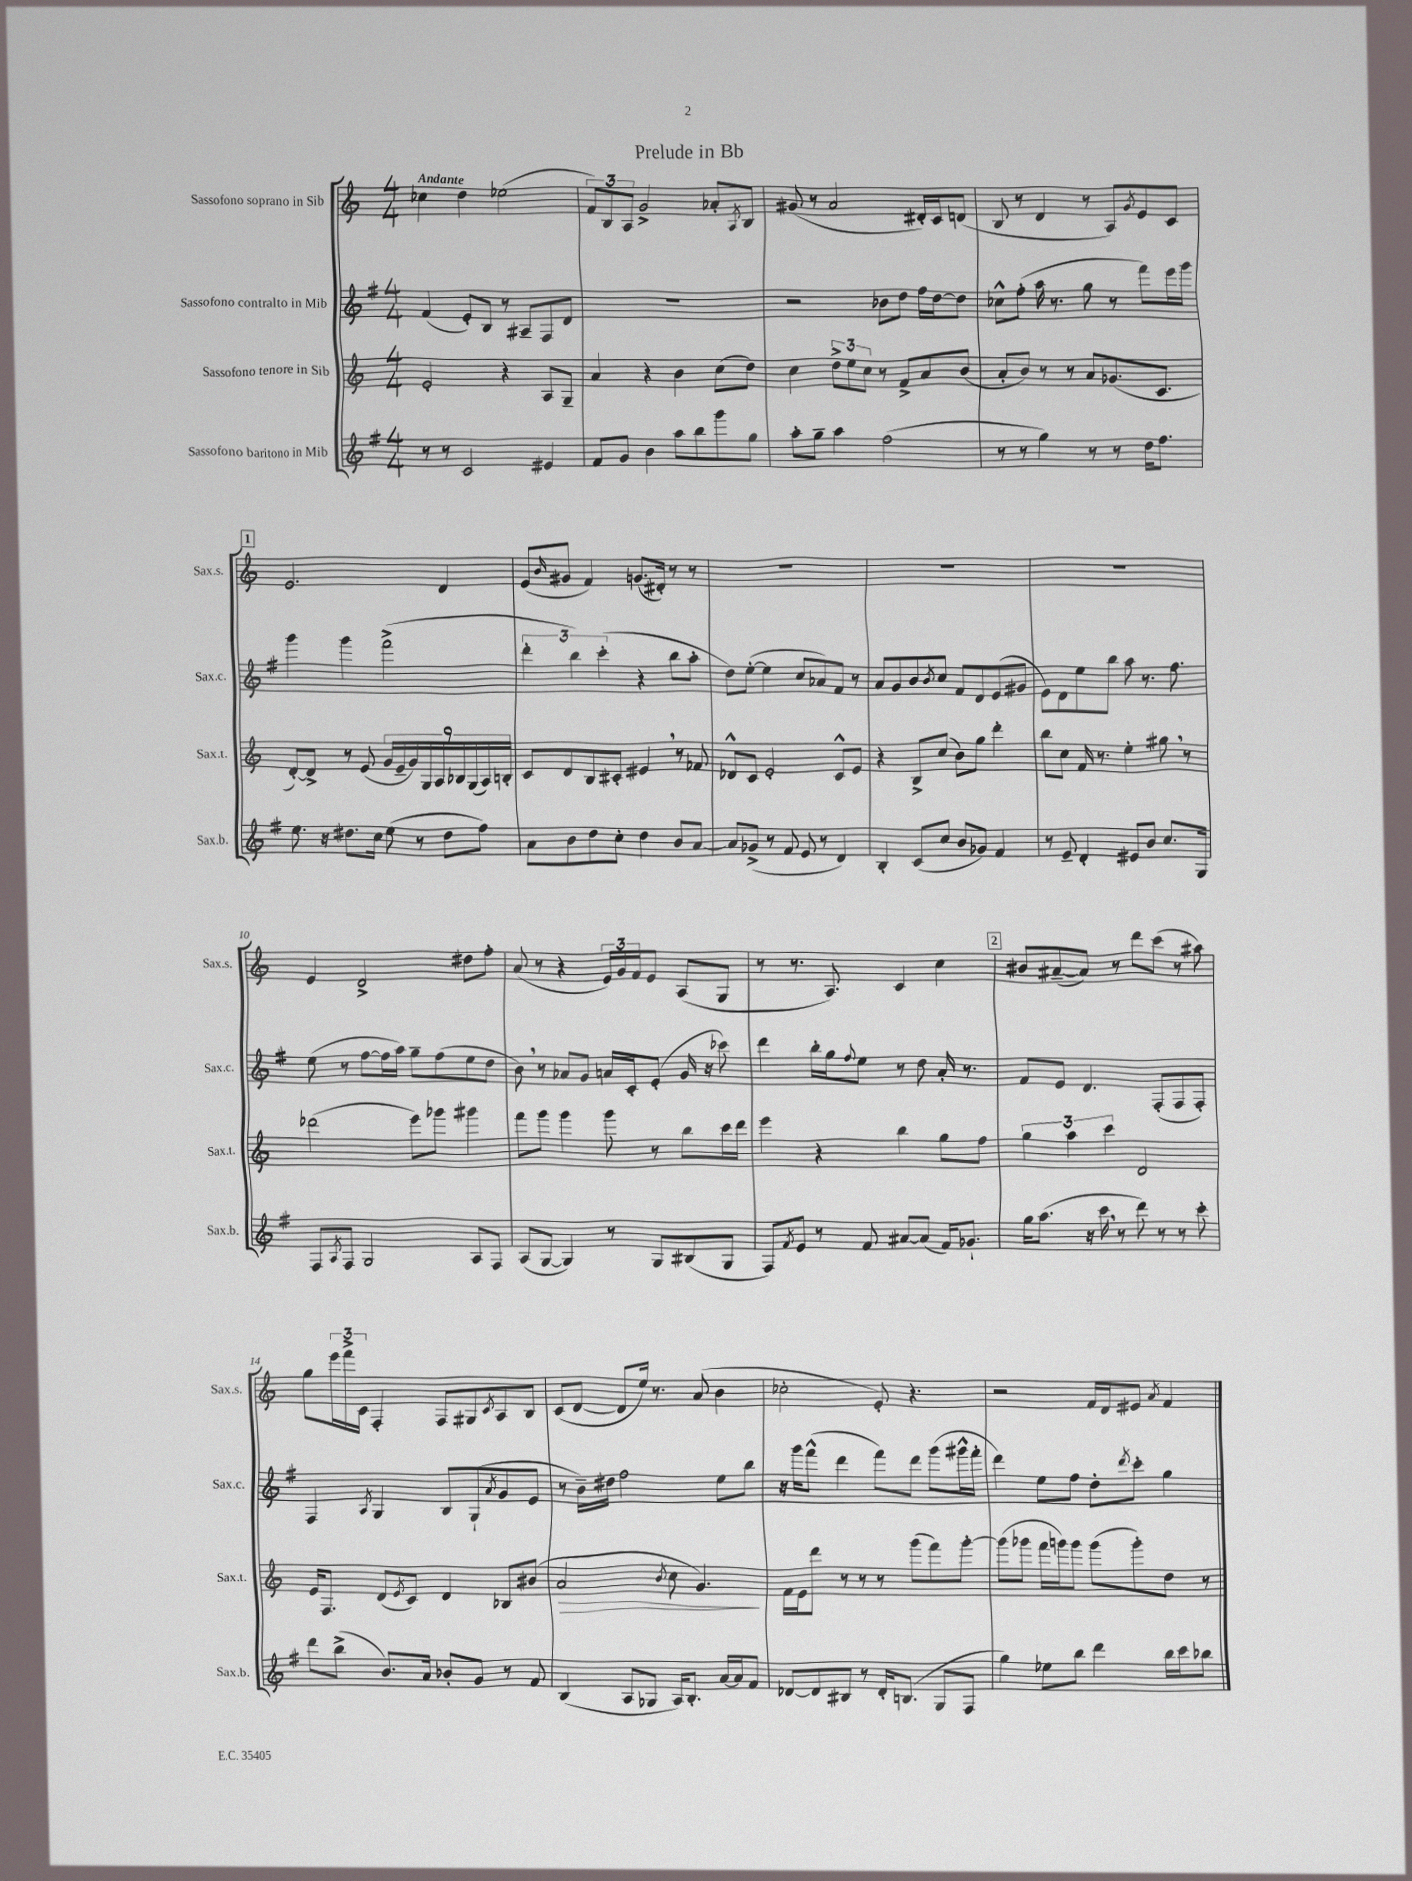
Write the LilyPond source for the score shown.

\header { title = "Prelude in Bb" }
<<
\new StaffGroup <<
\new Staff = "s0" \with { instrumentName = "Sassofono soprano in Sib" shortInstrumentName = "Sax.s." } {
    \clef treble \key c \major \numericTimeSignature \time 4/4 \tempo "Andante"
    ces''4 d''4 ees''2( |
    \tuplet 3/2 { f'8) b8 a8 } g'2-> aes'8-. \acciaccatura { a8 } b8 |
    gis'8( r8 a'2 dis'16-.) c'16 d'8( |
    b8 r8 d'4 r8 a8) \acciaccatura { g'8 } e'8 c'8 |
    \mark \markup { \box "1" } e'2. d'4 |
    e'8( \grace { b'16 } gis'8 f'4) g'8.( dis'16-.) r8 r8 |
    R1 |
    R1 |
    R1 |
    e'4 d'2-> dis''8 f''8-. |
    a'8( r8 r4 \tuplet 3/2 { e'16) g'16 f'16 } e'8 a8( g8 |
    r8 r8. a8.) c'4 c''4 |
    \mark \markup { \box "2" } bis'8 ais'8~--( ais'8) r8 d'''8 c'''8( r8 ais''8) |
    g''8 \tuplet 3/2 { e'''16 f'''16-> c'16 } f4-. f8 gis8 \acciaccatura { c'8 } a8 b8 |
    c'8( d'8~ d'8 e''16) r8. a'8( b'4 |
    ces''2-. e'8-.) r4. |
    r2 f'16 d'16 eis'8 \acciaccatura { a'8 } f'4 \bar "|." |
}
\new Staff = "s1" \with { instrumentName = "Sassofono contralto in Mib" shortInstrumentName = "Sax.c." } {
    \clef treble \key g \major \numericTimeSignature \time 4/4
    fis'4( e'8-.) b8 r8 ais8-- fis8 d'8 |
    R1 |
    r2 bes'8 d''8 fis''16 d''16~ d''8 |
    ces''8-^ fis''8-.( a''16 r8. g''8 r8 fis'''8) e'''16 g'''16 |
    \mark \markup { \box "1" } g'''4 g'''4 fis'''2->( |
    \tuplet 3/2 { d'''4-. b''4) c'''4-.( } r4 b''8 a''8-. |
    d''8) e''8~-.( e''4 c''8 aes'8) fis'8 r8 |
    a'8 g'8 b'8 \acciaccatura { b'8 } c''8 fis'8 d'8 e'8( gis'8 |
    e'8) d'8 e''8 b''8 a''8 r8. fis''8. |
    e''8( r8 fis''8~ fis''16 a''16) g''8-- fis''8( e''8 d''8 |
    b'8) \breathe r8 aes'8 g'8 a'16 c'16-. e'8-.( g'16 r16 ces'''8) |
    d'''4 b''16-. g''16 \appoggiatura { fis''8 } e''8 r8 d''8 a'16-. r8. |
    \mark \markup { \box "2" } fis'8 e'8 d'4. fis8-.( fis8 fis8-.) |
    fis4 \acciaccatura { a8 } g4 b8 g8-!( \acciaccatura { a'8 } g'8 e'8 |
    r8 b'16--) dis''16 fis''2 e''8 b''8 |
    r16 g'''16 fis'''8-^( d'''4 fis'''8) d'''8 g'''8( gis'''16-^ fis'''16-. |
    d'''4) e''8 fis''8 d''8-. \acciaccatura { d'''8 } c'''8-. g''4 \bar "|." |
}
\new Staff = "s2" \with { instrumentName = "Sassofono tenore in Sib" shortInstrumentName = "Sax.t." } {
    \clef treble \key c \major \numericTimeSignature \time 4/4
    e'2-. r4 a8 g8-- |
    a'4 r4 b'4 c''8( d''8) |
    c''4 \tuplet 3/2 { d''8-> e''8 c''8 } r8 f'8-> a'8 b'8( |
    a'8-. b'8) r8 r8 a'8 ges'8.( c'8. |
    \mark \markup { \box "1" } d'8~-.) d'8-> r8 e'8( \tuplet 9/8 { g'16 e'16-- g'16) g16 a16 bes16 g16( a16) b16-. } |
    c'8 d'8 b8 cis'8-. eis'4 \breathe r8 fes'8 |
    des'8-^ c'8 e'2-. c'8-^ e'8 |
    r4 b8-> c''8( b'8) g''8 d'''4-. |
    b''8 c''8 f'16 r8. e''4-. gis''8 \breathe r8 |
    des'''2( e'''8) ges'''8 gis'''4 |
    f'''8 g'''8 g'''4 g'''8 r8 b''8 c'''16 d'''16 |
    e'''4 r4 b''4 g''8 f''8 |
    \mark \markup { \box "2" } \tuplet 3/2 { g''4 a''4 c'''4 } d'2 |
    e'16 f8. d'8( \acciaccatura { e'8 } c'8) d'4 bes8 bis'8( |
    a'2\> \acciaccatura { b'8 } c''8 g'4.\!) |
    f'16 e'16 d'''8 r8 r8 r8 g'''8( f'''8) g'''8~-. |
    g'''8( ges'''8 f'''16 g'''16) g'''8 g'''8( g'''8-.) d''8 r8 \bar "|." |
}
\new Staff = "s3" \with { instrumentName = "Sassofono baritono in Mib" shortInstrumentName = "Sax.b." } {
    \clef treble \key g \major \numericTimeSignature \time 4/4
    r8 r8 c'2 eis'4 |
    fis'8 g'8 b'4 a''8 b''8 g'''8 g''8 |
    a''8-. g''8-- a''4 fis''2( |
    r8 r8 g''4) r8 r8 d''16 fis''8. |
    \mark \markup { \box "1" } e''8. r16 dis''8. c''16 e''8( r8 dis''8 fis''8) |
    a'8 b'8 d''8 c''8-. d''4 b'8 a'8~ |
    a'8 ges'8->( r8 fis'8 e'8 r8 d'4) |
    b4-. c'8( c''8 b'8 ges'8) fis'4 |
    r8 e'8-- d'4-. eis'8 b'8 c''8. g16 |
    fis8 \acciaccatura { a8 } fis8 g2 a8 fis8 |
    a8( g8~ g4) r8 g8 bis8( g8 |
    fis8) \acciaccatura { fis'8 } e'8 r8 fis'8 ais'8~ ais'8( fis'16) ges'8.-! |
    \mark \markup { \box "2" } g''16 a''8.( r16 c'''16 \breathe r8 d'''8) r8 r8 c'''8-. |
    d'''8 b''8->( b'8.) a'16 bes'8-. g'8 r8 fis'8 |
    b4( a8 ges8 a16) b8.-. a'16~ a'16 fis'8 |
    des'8~ des'8 bis8 r8 des'16-. b8.( g8 fis8 |
    g''4) ees''8 b''8 d'''4 b''16 c'''16 bes''8 \bar "|." |
}
>>
>>
